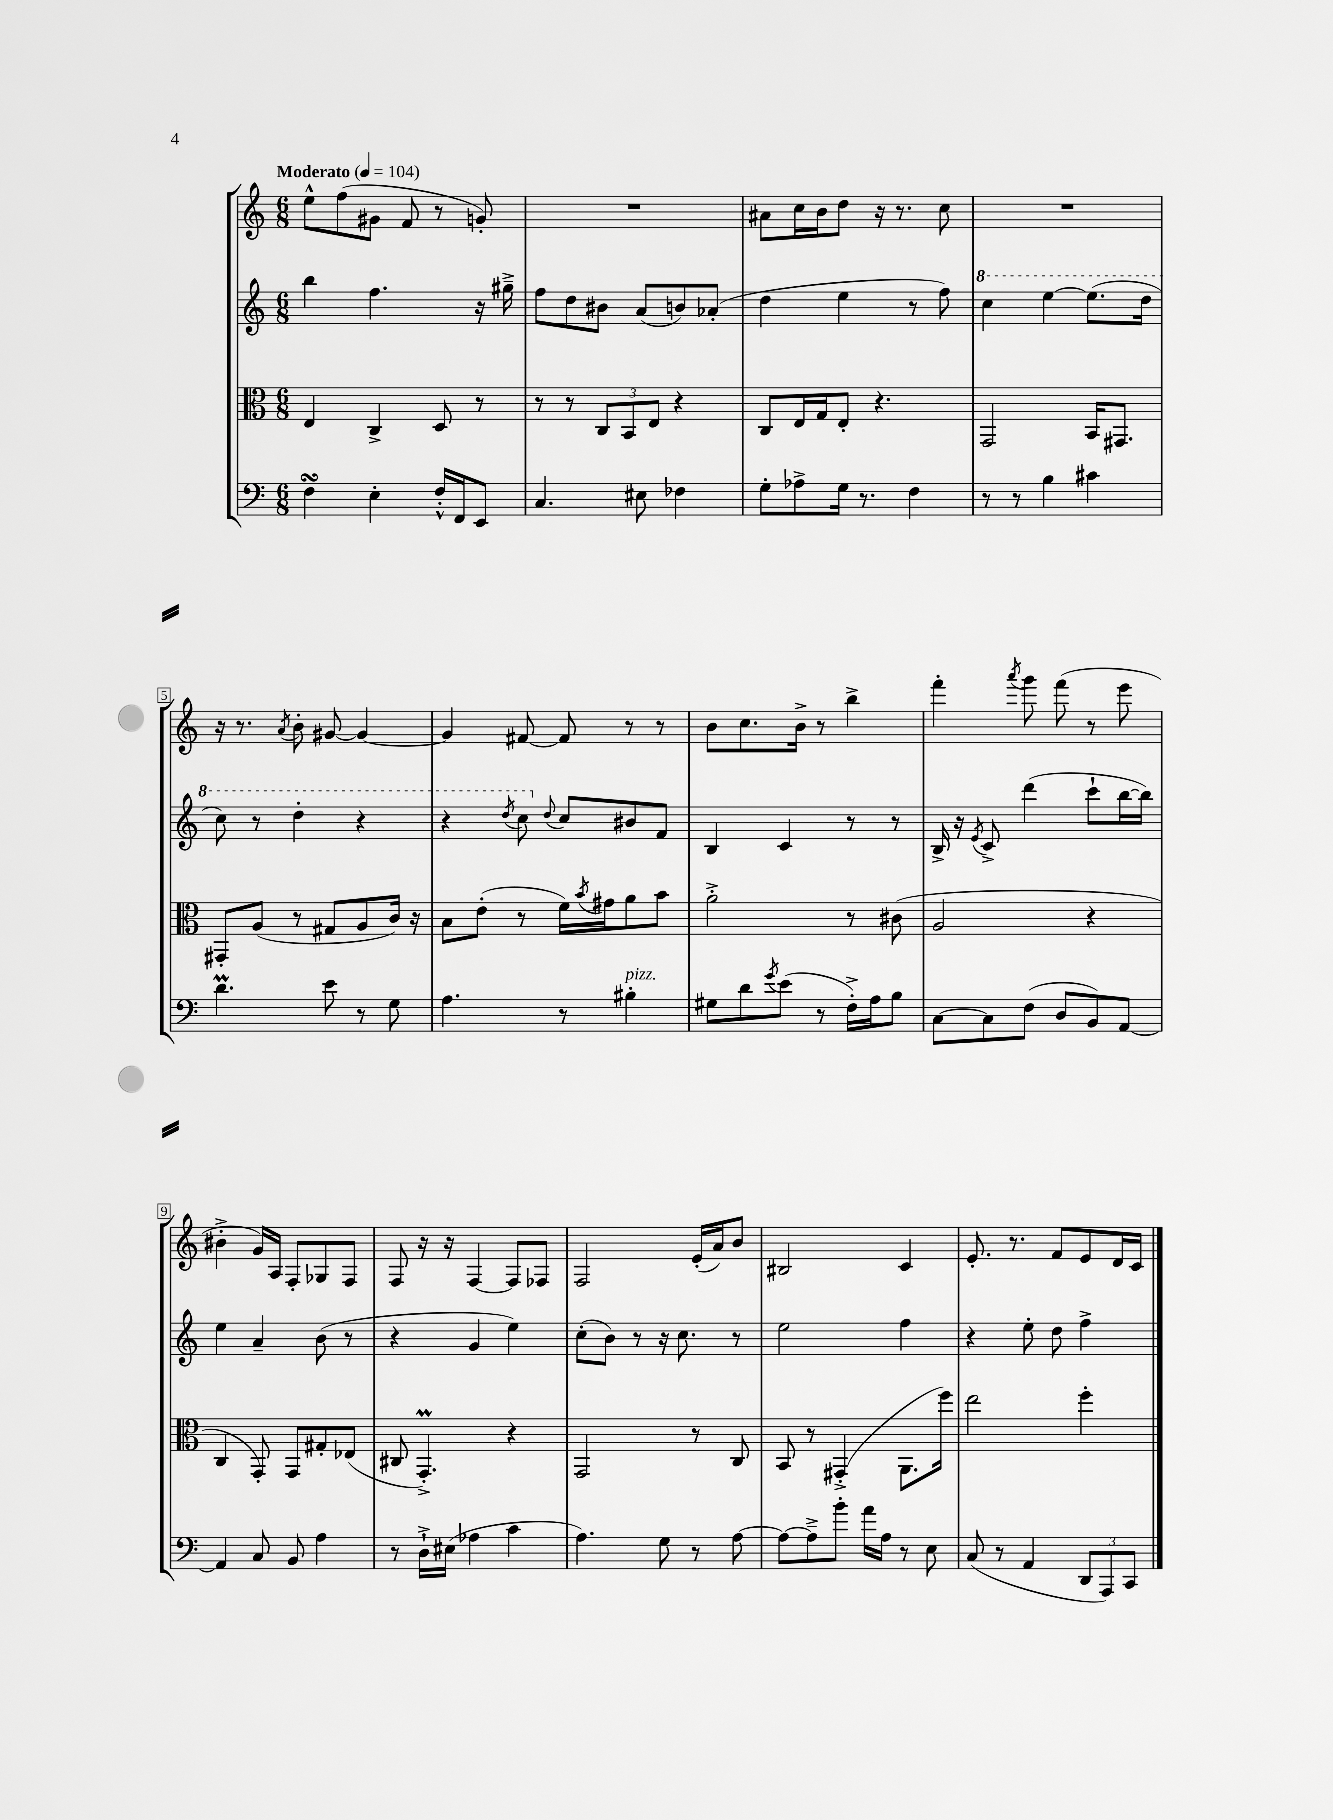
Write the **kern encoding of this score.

**kern	**kern	**kern	**kern
*part4	*part3	*part2	*part1
*staff4	*staff3	*staff2	*staff1
*clefF4	*clefC3	*clefG2	*clefG2
*k[]	*k[]	*k[]	*k[]
*M6/8	*M6/8	*M6/8	*M6/8
*MM104	*MM104	*MM104	*MM104
=1	=1	=1	=1
!	!	!	!LO:TX:a:B:t=Moderato
4FsSSs\	4E/	4bb\	8ee^^\L
.	.	.	(8ff\
4E'\	4C^/	4.ff\	8g#X\J
.	.	.	8f/
16F'^^/LL	8D/	.	8r
16FF/J	.	.	.
8EE/J	8r	16r	8gn'/)
.	.	16gg#X~^\	.
=2	=2	=2	=2
4.C/	8r	8ff\L	2.r
.	8r	8dd\	.
.	12C/L	8b#X\J	.
.	12BB/	.	.
8E#X\	.	(8a/L	.
.	12E/J	.	.
4F-X\	4r	8bn/)	.
.	.	(8a-X'/J	.
=3	=3	=3	=3
8G'\L	8C/L	4dd\	8a#X\L
8A-X^\	16E/L	.	16cc\L
.	16G/J	.	16b\J
16G\Jk	8E'/J	4ee\	8dd\J
8.r	.	.	.
.	4.r	.	16r
.	.	.	8.r
4F\	.	8r	.
.	.	8ff\)	8cc\
=4	=4	=4	=4
*	*	*8va	*
8r	2GG/	4ccc\	2.r
8r	.	.	.
4B\	.	[4eee\	.
4c#X\	16BB/KL	(8.eee\L]	.
.	8.GG#X/J	.	.
.	.	16ddd\Jk	.
!!LO:LB:g=z
=5	=5	=5	=5
4.dM\	8GG#X'/L	8ccc\)	16r
.	.	.	8.r
.	(8A/J	8r	.
.	.	.	8qa/
.	8r	4ddd'\	8b'\
8e\	8G#X/L	.	[8g#X/
8r	8A/	4r	4g#/_
8G\	16c/Jk)	.	.
.	16r	.	.
=6	=6	=6	=6
4.A\	8B\L	4r	4g#/]
.	(8e'\J	.	.
.	.	8qddd/	.
.	8r	8ccc\	[8f#X/
*	*	*X8va	*
.	.	8qqdd/	.
8r	16f\LL)	8cc/L	8f#/]
.	8qb/	.	.
.	16g#X\J	.	.
!LO:TX:a:i:t=pizz.	!	!	!
4B#X'\	8a\	8b#X/	8r
.	8b\J	8f/J	8r
=7	=7	=7	=7
8G#X\L	2a'^\	4B/	8b\L
8d\	.	.	8.cc\
8qg/	.	.	.
(8e\J	.	4c/	.
.	.	.	16b^\Jk
8r	.	.	8r
16F'^\LL)	8r	8r	4bb^\
16A\J	.	.	.
8B\J	(8c#X\	8r	.
=8	=8	=8	=8
[8C\L	2A/	16B^/	4fff'\
.	.	16r	.
.	.	8qe/	.
8C\]	.	8c^/	.
.	.	.	8qaaa/
(8F\J	.	(4ddd\	8ggg\
8D/L	.	.	(8fff\
8BB/)	4r	8ccc`\L	8r
[8AA/J	.	[16bb\L	8eee\
.	.	16bb\JJ])	.
!!LO:LB:g=z
=9	=9	=9	=9
4AA/]	4C/	4ee\	4b#X'^\
8C/	8GG'/)	4a~/	16g/LL)
.	.	.	16A/JJ
8BB/	8GG/L	.	8F'/L
4A\	8G#X'/	(8b\	8G-X/
.	(8E-X/J	8r	8F/J
=10	=10	=10	=10
8r	8C#X/	4r	8F/
16D`^\LL	4.GGM'^/)	.	16r
(16E#X\JJ	.	.	16r
4A-X\	.	4g/	[4F/
4c\	4r	4ee\)	8F/L]
.	.	.	8F-X/J
=11	=11	=11	=11
4.A\)	2GG/	(8cc'\L	2F/
.	.	8b\J)	.
.	.	8r	.
8G\	.	16r	.
.	.	8.cc\	.
8r	8r	.	(16e'/LL
.	.	.	16a/J)
[8A\	8C/	8r	8b/J
=12	=12	=12	=12
8A\L_	8BB/	2ee\	2B#X/
8A~^\]	8r	.	.
8b'\J	(4GG#X'^/	.	.
16a\LL	.	.	.
16A\JJ	.	.	.
8r	8.AA\L	4ff\	4c/
8E\	.	.	.
.	16ff\Jk)	.	.
=13	=13	=13	=13
(8C/	2ee\	4r	8.e'/
8r	.	.	.
.	.	.	8.r
4AA/	.	8ee'\	.
.	.	8dd\	8f/L
12DD/L	4ff'\	4ff^\	8e/
12AAA/)	.	.	.
.	.	.	16d/L
12CC/J	.	.	.
.	.	.	16c/JJ
==	==	==	==
*-	*-	*-	*-
